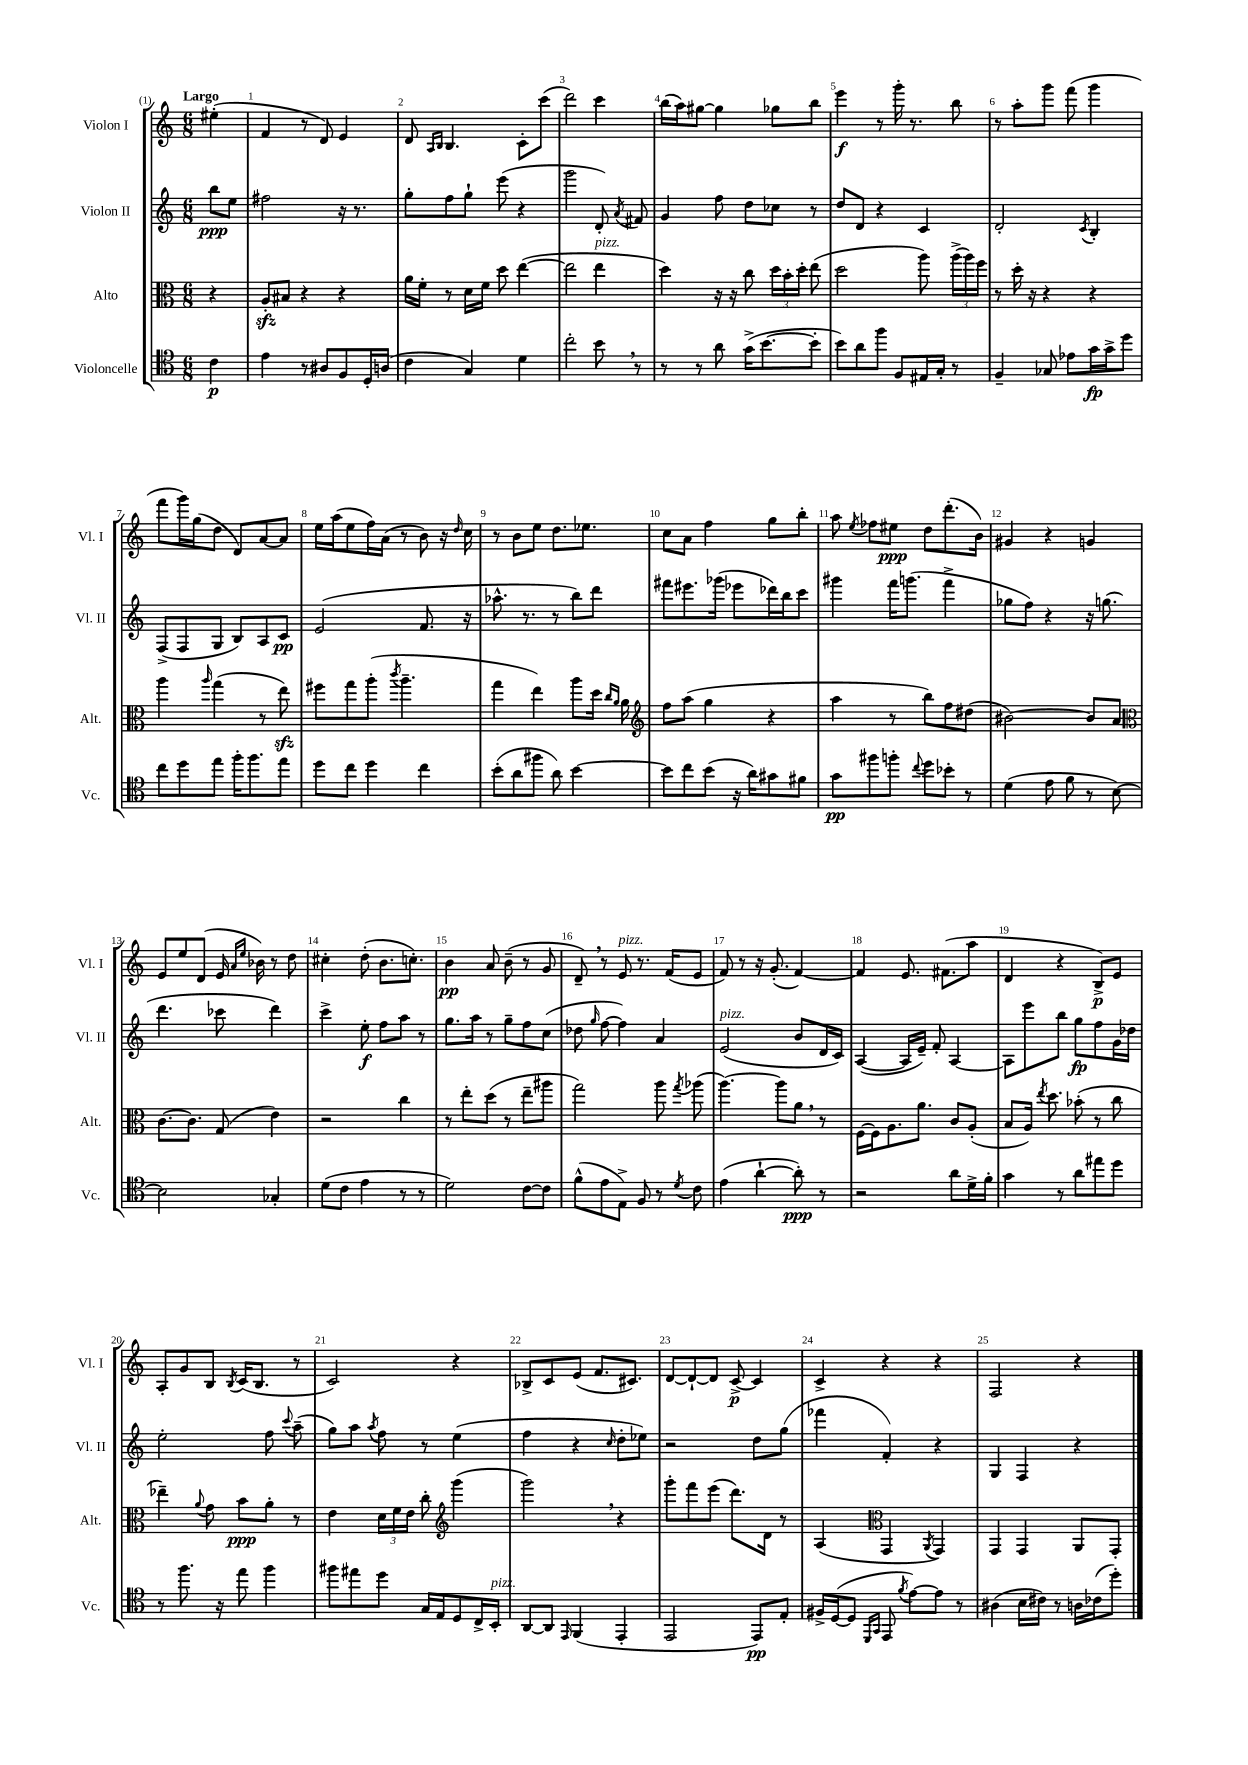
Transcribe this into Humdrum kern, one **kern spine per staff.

**kern	**kern	**kern	**kern
*staff4	*staff3	*staff2	*staff1
*clefC4	*clefC3	*clefG2	*clefG2
*k[]	*k[]	*k[]	*k[]
*M6/8	*M6/8	*M6/8	*M6/8
4c	4r	8bb	(4ee#'
.	.	8ee	.
=	=	=	=
4e	8A'	2ff#	4f
.	8B#	.	.
8r	4r	.	8r
8A#	.	.	8d)
8F	4r	16r	4e
.	.	8.r	.
16D'	.	.	.
(16A	.	.	.
=	=	=	=
4c	16a	8gg'	8d
.	16f'	.	.
.	.	.	16qqA
.	.	.	16qqB
.	8r	8ff	4.B
4G)	16d	8gg`	.
.	16f	.	.
.	8dd	(8eee	.
4d	([4ee	4r	8c'
.	.	.	(8ccc
=	=	=	=
2cc'	2ee]	2ggg	2ddd)
8b	4ee	8d')	4ccc
.	.	8qa	.
8r	.	8f#	.
=	=	=	=
8r	4dd)	4g	(16bb
.	.	.	16aa)
8r	.	.	[8gg#
8a	16r	8ff	4gg#]
.	16r	.	.
(16g^	8cc	8dd	.
[8.b	.	.	.
.	24dd	8cc-	8gg-
.	24b'	.	.
.	24dd'	.	.
8b']	(8ee	8r	8bb
=	=	=	=
8b)	2dd	8dd	4eee
8a	.	8d	.
8ff	.	4r	8r
8F	.	.	16ggg'
.	.	.	8.r
16E#	8aa)	4c	.
16G'	.	.	.
8r	(24aa^	.	8bb
.	24aa)	.	.
.	24ff	.	.
=	=	=	=
4F~	8r	2d'	8r
.	16dd'	.	8aa'
.	16r	.	.
8G-	4r	.	8ggg
8e-	.	.	(8fff
.	.	8qc	.
16g	4r	4B'	4ggg
16g^	.	.	.
8dd	.	.	.
=	=	=	=
8cc	4aa	(8F^	8fff
8dd	.	8F	16ggg)
.	.	.	(16gg
.	16qqaa	.	.
8ee	(4gg	8G	8dd
16ff'	.	8B)	8d)
8.ff	.	.	.
.	8r	8A	[8a
8ee	8ee)	8c	8a]
=	=	=	=
8dd	8ff#	(2e	16ee
.	.	.	(16aa
8cc	8gg	.	8ee
4dd	(8aa'	.	16ff)
.	.	.	(16a
.	8qccc	.	.
.	4.aa~	.	8r
4cc	.	8.f	8b)
.	.	.	16r
.	.	.	16qqdd
.	.	16r	16cc
=	=	=	=
(8b'	4gg	8.aa-^^	8r
8a	.	.	8b
.	.	8.r	.
8ff#	4ee)	.	8ee
8a)	.	8r	8.dd
[4b	8aa	8bb)	.
.	.	.	8.ee-
.	16dd	8ddd	.
.	16qqcc	.	.
.	16qqa	.	.
.	16a	.	.
=	=	=	=
*	*clefG2	*	*
8b]	8ff	8fff#	8cc
8cc	(8aa	8.eee#	8a
(8b	4gg	.	4ff
.	.	(16ggg-	.
16r	.	8eee-	.
16a)	.	.	.
8g#	4r	16ddd-)	8gg
.	.	16bb	.
8f#	.	8ccc	8bb'
=	=	=	=
8g	4aa	4ggg#	8aa
.	.	.	8qee
8ff#	.	.	8ff-
8ff'	8r	16fff	8ee#
.	.	(8.ggg	.
8qqcc	.	.	.
8dd	8bb)	.	8dd
8b-'	8ff	4fff^	(8.ddd'
8r	(8dd#	.	.
.	.	.	16b)
=	=	=	=
(4d	[2b#)	8gg-	4g#
.	.	8ff)	.
8e	.	4r	4r
8f	.	.	.
8r	8b#]	16r	4g
.	.	(8.gg	.
[8B)	8a	.	.
=	=	=	=
*	*clefC3	*	*
2B]	[8.c	4.ddd	8e
.	.	.	8ee
.	8.c]	.	.
.	.	.	(8d
.	(8G	8ccc-	16e
.	.	.	16qqa
.	.	.	16qqee
.	.	.	16b-)
4G-'	4e)	4ddd)	8r
.	.	.	8dd
=	=	=	=
(8d	2r	4ccc^	4cc#'
8c	.	.	.
4e	.	8ee'	(8dd'
.	.	8ff	8.b
8r	4cc	8aa	.
.	.	.	8.cc')
8r	.	8r	.
=	=	=	=
2d)	8r	8.gg	4b
.	8ee'	.	.
.	.	16aa	.
.	(8dd	8r	8a
.	8r	8gg~	(8b~
[8c	8ee~	8ff	8r
8c]	8aa#	(8cc	8g
=	=	=	=
(8f^^	2gg)	8dd-	8d~)
.	.	16qqgg	.
8e	.	[8ff	8r
8E^)	.	4ff])	8e
8F	.	.	8.r
8r	8aa	4a	.
.	.	.	(16f
8qd	8qgg	.	.
8c	(8aa-	.	8e
=	=	=	=
(4e	[4.aa)	(2e	8f)
.	.	.	8r
[4a`	.	.	16r
.	.	.	(8.g'
.	8aa]	.	.
8a'])	8a	8b	[4f)
8r	8r	16d	.
.	.	16c)	.
=	=	=	=
2r	[16F	([4A	4f]
.	16F]	.	.
.	8.A	.	.
.	.	16A]	8.e
.	8.a	16e~)	.
.	.	8f'	.
.	.	.	(8.f#
8a	8c	[4A	.
16d^	(8A'	.	8aa
16f'	.	.	.
=	=	=	=
4g	8B	8A]	4d
.	16A)	8eee	.
.	8qee	.	.
.	8.dd	.	.
8r	.	8bb	4r
8a	(8b-'	8gg	.
8ee#	8r	8ff	8B^)
8dd	8cc	16g	8e
.	.	16dd-	.
=	=	=	=
8r	4ee-~)	2ee'	8A'
8.ff	.	.	8g
.	8qqa	.	.
.	8g	.	8B
16r	.	.	.
.	.	.	8qB
8ee	8b	.	(16c
.	.	.	8.B
4ff	8a'	8ff	.
.	.	8qqccc	.
.	8r	(8aa~	8r
=	=	=	=
8ff#	4e	8gg)	2c)
8ee#	.	8aa	.
.	.	8qaa	.
8dd	24d	8ff	.
.	24f	.	.
.	24e	.	.
16G	8cc'	8r	.
16E	.	.	.
*	*clefG2	*	*
8D	(4ggg	(4ee	4r
16C^	.	.	.
16BB'	.	.	.
=	=	=	=
[8AA	2ggg)	4ff	8B-^
8AA]	.	.	8c
16qqEE	.	.	.
(4FF	.	4r	(8e
.	.	.	8.f
.	.	16qqcc	.
4EE'	4r	8dd'	.
.	.	.	8.c#)
.	.	8ee-)	.
=	=	=	=
2EE	8ggg'	2r	[8d
.	8fff	.	8d`_
.	(8eee	.	8d]
.	8.ddd)	.	[8c^
8EE)	.	8dd	4c]
.	16d	.	.
8E'	8r	(8gg	.
=	=	=	=
16F#^	(4A	4fff-	4c^
([16D	.	.	.
8D]	.	.	.
*	*clefC3	*	*
16qqDD	.	.	.
16qqGG	.	.	.
8EE	4GG	4f')	4r
8qf	.	.	.
[8e)	.	.	.
.	8qAA	.	.
8e]	4GG)	4r	4r
8r	.	.	.
=	=	=	=
(4A#	4GG	4G	2F
16B	4GG	4F	.
16c#)	.	.	.
8r	.	.	.
16A	8AA	4r	4r
(16c-	.	.	.
8dd')	8GG'	.	.
==	==	==	==
*-	*-	*-	*-
